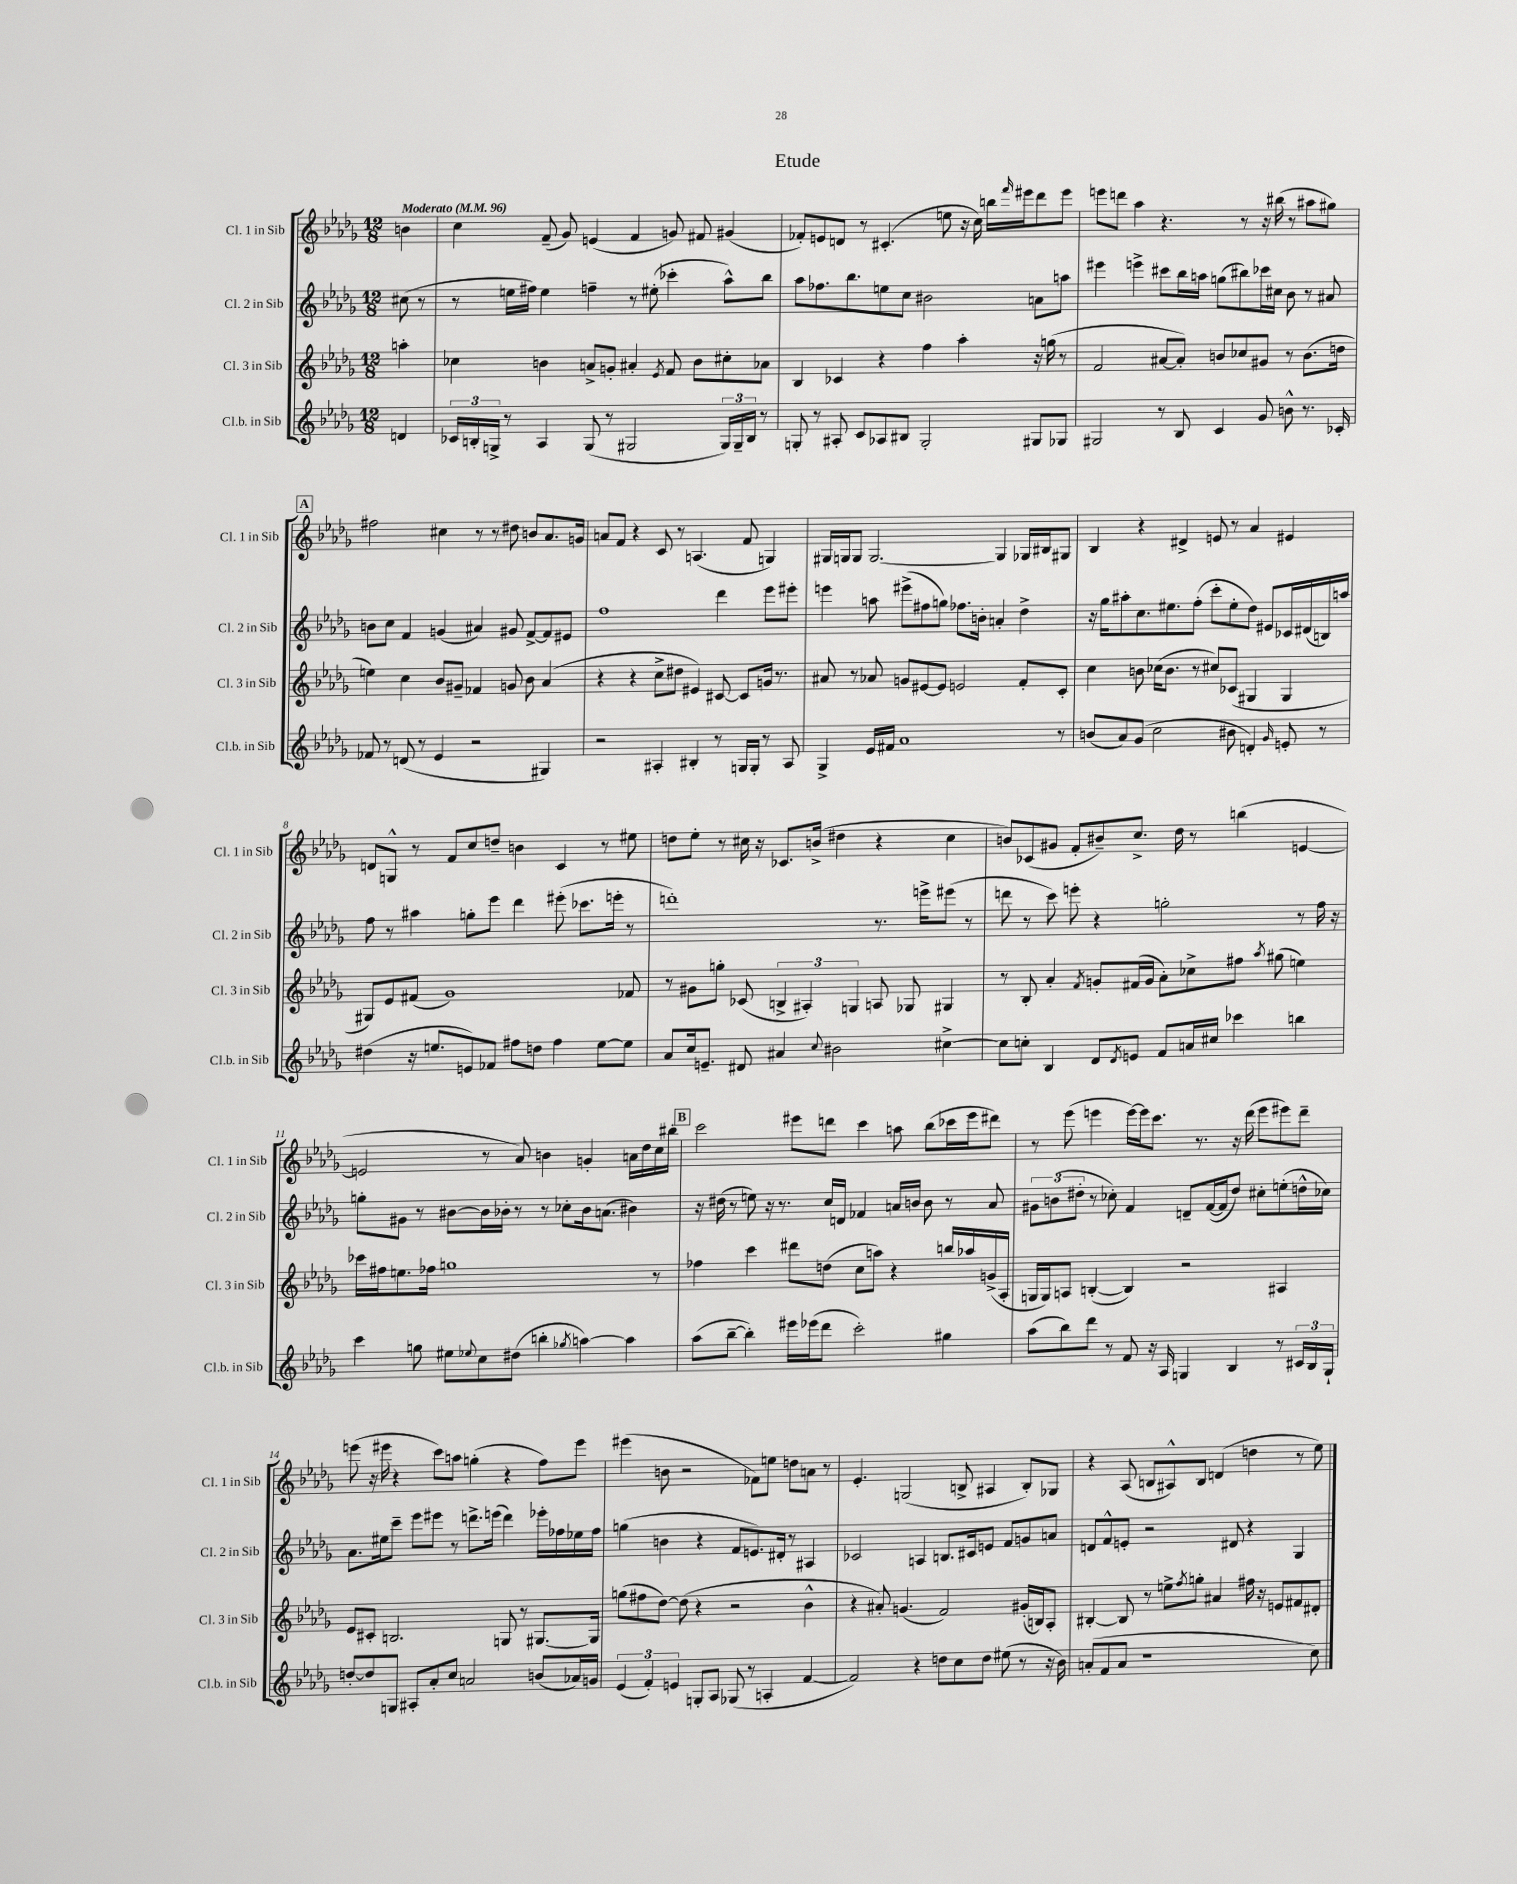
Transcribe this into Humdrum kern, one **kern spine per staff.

**kern	**kern	**kern	**kern
*part4	*part3	*part2	*part1
*staff4	*staff3	*staff2	*staff1
*I"Cl.b. in Sib	*I"Cl. 3 in Sib	*I"Cl. 2 in Sib	*I"Cl. 1 in Sib
*I'Cl.b. in Sib	*I'Cl. 3 in Sib	*I'Cl. 2 in Sib	*I'Cl. 1 in Sib
*clefG2	*clefG2	*clefG2	*clefG2
*k[b-e-a-d-g-]	*k[b-e-a-d-g-]	*k[b-e-a-d-g-]	*k[b-e-a-d-g-]
*M12/8	*M12/8	*M12/8	*M12/8
*MM96	*MM96	*MM96	*MM96
=	=	=	=
!	!	!	!LO:TX:a:B:t=Moderato
4dn/	4aan'\	(8cc#X\	4bn\
.	.	8r	.
=1	=1	=1	=1
24c-X/LL	4cc-X\	8r	4cc\
24Bn'/	.	.	.
24Gn^/JJ	.	.	.
8r	.	16een\LL	.
.	.	16ff#X\JJ)	.
4A-/	4bn\	4ee\	(8f~/
.	.	.	8g-/)
(8G/	8an^/L	4ffn~\	(4en/
8r	8gn'/J	.	.
2G#X/	4a#X'/	8r	4f/
.	.	(8ee#X'\	.
.	8qe-/	.	.
.	8f/	4ccc-X'\	8gn/)
.	8b\L	.	8f#X/
24G#/LL)	8cc#X'\	8aa-^^\L)	(4g#X/
24G#~/	.	.	.
24B/JJ	.	.	.
8r	8a-X\J	8bb-\J	.
=2	=2	=2	=2
8Gn'/	4B-/	8aa-\L	8f-X'/L)
8r	.	8.ff-X\	8en/
8A#X'/	4c-X/	.	8dn/J
.	.	8.bb-\	.
8c/L	.	.	8r
8A-X/	4r	8een\	(4.c#X'/
8B#X/J	.	8cc\J	.
2G'/	4ff\	2b#X\	.
.	.	.	8een\
.	4aa-'\	.	16r
.	.	.	16cc\)
.	.	.	16bbn\LL
.	.	.	16qqfff/
.	.	.	16eee#X\J
8G#X/L	16r	8an\L	8ddd-\
.	(16ggn\	.	.
8G-X/J	8r	8aan\J	8eee#\J
=3	=3	=3	=3
2G#X/	2f/	4eee#X\	8eeen\L
.	.	.	8dddn\J
.	.	4eeen^\	4aa-\
8r	[8a#X/L	8ccc#X\L	4.r
8B-/	8a#'/J])	16bb-\L	.
.	.	16aan\JJ	.
4c/	8bn/L	(8ggn\L	.
.	8cc-X/	8bb#X\)	8r
8g-/	8g#X/J	16ccc-X\L	16r
.	.	16cc#X\JJ	(16bb#X\
8bn^^\	8r	8b-\	8r
8.r	(8.b\L	8r	8aa#X\L
.	.	8a#X/	8gg#X\J)
16c-X'/	16ddn\Jk	.	.
!!LO:LB:g=z
!!LO:REH:place=s1:t=A
=4	=4	=4	=4
8f-X/	4een\)	8bn\L	2ff#X\
8r	.	8cc\J	.
(8dn/	4cc\	4f/	.
8r	.	.	.
4e-/	8b-/L	(4gn/	4cc#X\
.	8g#X~/J	.	.
2r	4f-X/	4a#X/)	8r
.	.	.	8r
.	8gn/	8g#X/	8dd#X\
.	8b-\	[8f^/L	8bn/L
4G#X/)	(4a-/	8f/]	8.a-/
.	.	8e#X/J	.
.	.	.	16gn/Jk
=5	=5	=5	=5
2r	4r	1ff	8an/L
.	.	.	8f/J
.	4r	.	4r
4A#X'/	8cc^\L	.	8c/
.	8dd#X\J	.	8r
4B#X'/	4e#X/)	.	(4.An/
8r	[8c#X/	4ddd-\	.
16Gn/LL	8c#/L]	.	8f/
16G'/JJ	.	.	.
8r	16gn/Jk	8eee-\L	4Gn/)
.	8.r	.	.
8A#/	.	8eee#X'\J	.
=6	=6	=6	=6
4G-^/	8a#X/	4eeen\	16G#X/LL
.	.	.	16Gn/J
.	8r	.	8G/J
16e-/LL	8a-X/	8aan\	[2.G/
16f#X/JJ	.	.	.
1a-	8gn/L	(8eee#X^\L	.
.	[8e#X/	8ff#X\	.
.	8e#/J]	8ggn\J)	.
.	2en/	8.ff-X\L	.
.	.	16bn'\Jk	.
.	.	4an'/	4G/]
.	8f'/L	4dd-^\	16G-X/LL
.	.	.	16B#X/J
8r	8c'/J	.	8G#X/J
=7	=7	=7	=7
(8bn/L	4cc\	16r	4B-/
.	.	16gg-\KL	.
8a-/)	.	8aa#X'\	.
(8g-/J	8bn\	8.cc\	4r
2cc\	(16cc-X\KL	.	.
.	8.b\J	8.ee#X\	.
.	.	.	4d#X^/
.	8r	(8ff'\J	.
.	8cc#X/L)	8ccc'\L	8en/
8b#X\	(8c-X/J	8ee#'\	8r
4dn'/)	4G#X/	8dd-\J)	4a-/
.	.	8e#X/L	.
16qqg-/	.	.	.
8en'/	4G#/	16c-X/L	4e#X/
.	.	(16d#X/	.
8r	.	16Bn/)	.
.	.	16aan/JJ	.
!!LO:LB:g=z
=8	=8	=8	=8
(4dd#X\	8G#X/L)	8ff\	8dn/L
.	8e-/	8r	8Gn^^/J
16r	(8f#X/J	4aa#X\	8r
8.een/L	.	.	.
.	1g-)	.	8f/L
8en/)	.	8ggn'\L	8cc/
8f-X/J	.	8eee-\J	8ddn~/J
8ff#X\L	.	4ddd-\	4bn\
8ddn\J	.	.	.
4ff#\	.	(8eee#X'\	4c/
.	.	8.ccc-X\L	.
[8ee\L	.	.	8r
.	.	16eeen'\Jk	.
8ee\J]	8f-X/	8r	8ee#X\
=9	=9	=9	=9
8a-/L	8r	1dddn')	8ddn\L
16cc/k	8g#X\L	.	8ee-'\J
8.en~/J	.	.	.
.	8ggn'\J	.	8r
8d#X/	(8c-X/	.	16cc#X\
.	.	.	16r
4a#X/	6Bn^/	.	8.c-X/L
.	6A#X'/)	.	.
.	.	.	(16bn^/Jk
8qqcc/	.	.	.
2b#X\	.	.	4dd#X\
.	6Gn/	.	.
.	8An/	8.r	4r
.	8G-X/	.	.
.	.	16eeen^\KL	.
[4cc#X^\	4G#X/	(8eee#X\J	4cc#\
.	.	8r	.
=10	=10	=10	=10
8cc#\L]	8r	8dddn\	8bn/L)
8ccn'\J	8B-'/	8r	(8c-X/
4B-/	4a-'/	8ccc\)	8g#X/J
.	.	8eeen'\	8f'/L
.	8qf/	.	.
8d-/L	8gn'/L	4r	8b#X~/)
8qd-/	.	.	.
8en/J	(16f#X/L	.	8.cc^/J
.	16g/JJ	.	.
8f/L	8a-'\L)	2ggn'\	.
.	.	.	16dd-\
16an/L	8cc-X^\	.	8r
16cc#X/JJ	.	.	.
4ccc-X\	8ff#X\J	.	(4bbn\
.	8qaa-/	.	.
.	(8gg#X\	.	.
4bbn\	4een\)	8r	[4en/
.	.	16ff\	.
.	.	16r	.
!!LO:LB:g=z
=11	=11	=11	=11
4ccc\	16ccc-X\LL	8ggn'\L	2en/]
.	16ff#X\J	.	.
.	8.een\	8g#X\J	.
8ggn\	.	8r	.
.	16ff-X\Jk	.	.
8ee#X\L	1ggn	[8b#X\L	.
8qqee-X/	.	.	.
8cc\	.	16b#\L]	8r
.	.	16b-X'\JJ	.
(8dd#X\J	.	8r	8a-/)
4bbn'\	.	8r	4bn\
.	.	8cc-X'\L	.
8qgg-X/	.	.	.
[4aan\)	.	16b-\k	4gn'/
.	.	(8.an\J	.
4aa\]	.	4b#X\)	16an\LL
.	.	.	16dd-\
.	8r	.	16cc\
.	.	.	16bb#X'\JJ
!!LO:REH:place=s1:t=B
=12	=12	=12	=12
(8aa-\L	4ff-X\	16r	2ccc\
.	.	(16dd#X\	.
[8bb-~\J	.	8r	.
4bb-'\])	4ccc\	8een\)	.
.	.	16r	.
.	.	8.r	.
16eee#X\LL	8ddd#X\L	.	8eee#X\L
(16eee-X\J	.	.	.
8ddd-\J	(8ddn\J	16cc/LL	8dddn\J
.	.	16dn/JJ	.
2ccc'\)	8cc\L	4f-X/	4ccc\
.	8aan\J)	.	.
.	4r	16an/LL	8aan\
.	.	16bn/JJ	.
.	.	8b\	(8bb-\L
4gg#X\	16bbn/LL	8r	16ccc-X\L
.	16aa-X/	.	16eee#\J
.	(16gn^/	8a/	8ddd#X\J)
.	16A-'/JJ	.	.
=13	=13	=13	=13
(8aa-\L	16Gn/LL	12g#X\L	8r
.	16G/J)	.	.
.	.	(12bn\	.
8bb-\)	8An/J	.	(8eee-\
.	.	12dd#X'\J	.
8ddd-\J	([4Bn'/	8r	4eeen\
8r	.	8cc-X'\)	.
8f/	4B/])	4f/	[16eee\LL)
.	.	.	16eee\J]
16r	.	.	8.ccc\J
16A-/	.	.	.
4Gn/	2r	8dn~/L	.
.	.	.	8.r
.	.	([16f/L	.
.	.	16f/J]	.
4B-/	.	8dd#/J)	16r
.	.	.	(16ddd-\
.	.	8cc#X'\L	8eee\L
8r	4A#X/	(8een'\	8eee#X\)
24c#X/LL	.	16ddn^^\L	8ddd-~\J
24B-/	.	.	.
.	.	16cc-X\JJ)	.
24G`/JJ	.	.	.
!!LO:LB:g=z
=14	=14	=14	=14
[8ddn'/L	8e-/L	8.a-\L	(8eeen\
8dd/]	8c#X'/J	.	16r
.	.	16ee#X\k	16eee#X\
8Gn/J	2.Bn/	8ccc~\J	4r
8A#X'/L	.	8eee-\L	.
8a-'/	.	8eee#X\J	8ccc\L)
8cc/J	.	8r	8aan\J
2an/	.	8.dddn^\L	(4ggn'\
.	.	(16eeen\Jk	.
.	8Gn/	4ddd\)	4r
.	8r	.	.
(8bn/L	[8.G#X/L	16eee-X'\LL	8ff\L)
.	.	16ff-X\	.
16a-X/L)	.	16ee-X\	8eee#\J
16gn/JJ	16G#/Jk]	16ff-\JJ	.
=15	=15	=15	=15
(6e-/	(8ggn\L	(4ggn\	(4eee#X\
.	8ff#X\	.	.
6f'/)	.	.	.
.	[8dd-\J)	4bn\	8bn\
6en/	.	.	.
.	(8dd-\]	.	2r
8Gn'/L	4r	4r	.
8A-/J	.	.	.
(8G-X/	2r	8f/L	.
8r	.	8.en/)	8f-X\L)
4An'/	.	.	8een\J
.	.	16d#X'/Jk	.
.	.	8r	8ddn\L
[4f/	4b-^^\	4A#X/	8an\J
.	.	.	8r
=16	=16	=16	=16
2f/])	4r	2c-X/	4.e-'/
.	8a#X'/)	.	.
.	(4.gn/	.	(2Gn/
4r	.	4An/	.
8ddn\L	2f/)	8.Bn/L	.
8cc\	.	.	8Bn^/
.	.	16c#X/k	.
8dd\J	.	8en/J	4A#X/
(8ee#X\	.	8f/L	.
8r	(16g#X'/LL	8gn/	8B'/L)
.	16Bn/J)	.	.
16r	8A-'/J	8an/J	8G-X/J
16b-\)	.	.	.
=17	=17	=17	=17
(8an'/L	[4B#X'/	8dn/L	4r
8f/	.	8f^^/	.
8a/J	8B#/]	8en'/J	(8A-/
1r	8r	2r	8Bn/L
.	8een^\L	.	8A#X^^/)
.	8qff/	.	.
.	8ggn'\J	.	8B/J
.	4a#X/	.	(4dn/
.	.	8d#X/	.
.	16ff#X\	4r	4ddn\
.	16r	.	.
.	8en/L	.	.
.	8f#X/	4G-/	8r
8cc\)	8d#X'/J	.	8ee-\)
==	==	==	==
*-	*-	*-	*-
